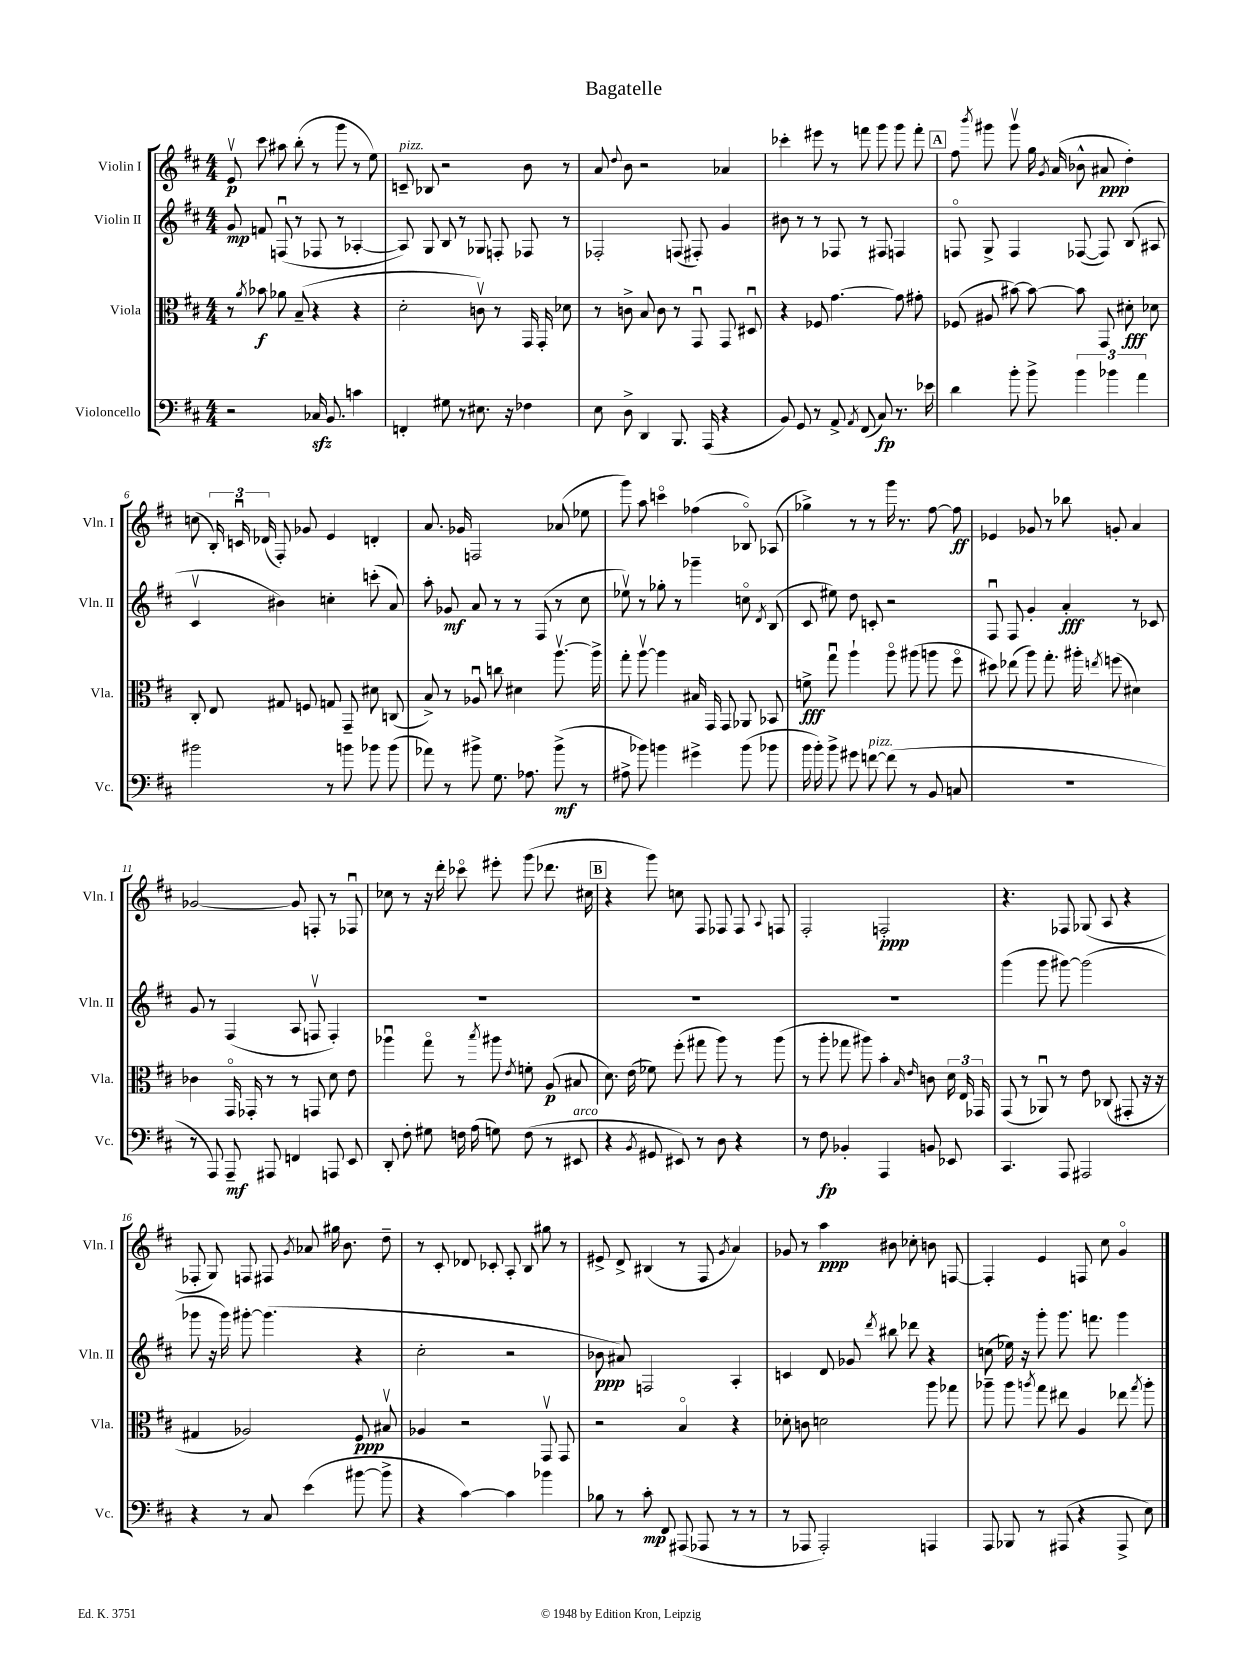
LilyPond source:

\header { title = "Bagatelle" }
<<
\new StaffGroup <<
\new Staff = "s0" \with { instrumentName = "Violin I" shortInstrumentName = "Vln. I" } {
    \clef treble \key d \major \numericTimeSignature \time 4/4
    \autoBeamOff e'8\upbow\p cis'''8 ais''8 b''8-.( r8 g'''8 r8 e''8) |
    c'8--^\markup { \italic "pizz." } bes8 r2 b'8 r8 |
    a'8 \appoggiatura { d''8 } b'8 r2 aes'4 |
    ces'''4-. eis'''8 r8 f'''8 g'''8 g'''8 f'''8-. |
    \mark \markup { \box "A" } fis''8 \acciaccatura { b'''8 } gis'''8 gis'''8\upbow g''16 \acciaccatura { g'8 } a'16( bes'8-^ ais'8\ppp d''4-.) |
    c''8( \tuplet 3/2 { b16-.) c'16\downbow des'16( } fis8-.) ges'8 e'4 d'4-. |
    a'8. ges'16 f2 aes'8( ees''8 |
    g'''8) a''8 c'''4\flageolet fes''4( bes8\flageolet) aes8( |
    ges''4->) r8 r8 g'''16 r8. fis''8~ fis''8\ff |
    ees'4 ges'8 r8 bes''8 g'8-. a'4 |
    ges'2~ ges'8 f8-. r8 fes8\downbow |
    ces''8 r8 r16 d'''16-. ces'''8\flageolet eis'''8-. g'''8( des'''8. cis''16 |
    \mark \markup { \box "B" } r4 g'''8) c''8 fis8 fes8 fes8 \appoggiatura { a8 } f8 |
    fis2-. f2-.\ppp |
    r4. fes8 ges8( a8 r4 |
    fes8-. g8) f8 fis8 \acciaccatura { g'8 } aes'8 gis''16 b'8. d''8-- |
    r8 cis'8-. des'8 ces'8-. a8-. b8 gis''8 r8 |
    eis'8-> d'8-> bis4( r8 fis8 \acciaccatura { g'8 } a'4) |
    ges'8 r8 a''4\ppp bis'8 ces''8-. b'8 f8~ |
    f4-. e'4 f8 cis''8 g'4\flageolet \bar "|." |
}
\new Staff = "s1" \with { instrumentName = "Violin II" shortInstrumentName = "Vln. II" } {
    \clef treble \key d \major \numericTimeSignature \time 4/4
    \autoBeamOff g'8\mp f'8 f8\downbow( r8 fes8 r8 aes4~-. |
    aes8) g8 b8 r8 ges8 f8-. fes8 r8 |
    fes2-. f8( fis8-.) g'4 |
    bis'8 r8 r8 fes8 r8 fis8 f4 |
    \mark \markup { \box "A" } f8\flageolet g8-> f4 fes8~( fes8) b8( ais8 |
    cis'4\upbow bis'4) c''4-. c'''8-.( a'8) |
    a''8-. ges'8\mf a'8 r8 r8 fis8( r8 cis''8 |
    ees''8\upbow) r8 ges''8-. r8 ges'''4-- c''8\flageolet \acciaccatura { d'8 } b8( |
    cis'8 eis''8) d''8 c'8-. r2 |
    fis8\downbow fis8 g'4-. a'4-.\fff r8 ces'8 |
    g'8 r8 fis4( a8 f8\upbow f4-.) |
    R1 |
    \mark \markup { \box "B" } R1 |
    R1 |
    g'''4( g'''8 gis'''8~) gis'''2( |
    ges'''8 r16 ges'''16) gis'''8~-. gis'''4.( r4 |
    cis''2-. r2 |
    bes'8\ppp ais'8) f2 a4-. |
    c'4 d'8 ges'8 \acciaccatura { d'''8 } bis''8 des'''8 r4 |
    c''8( ees''16) r16 g'''8-. g'''8. f'''8. g'''4 \bar "|." |
}
\new Staff = "s2" \with { instrumentName = "Viola" shortInstrumentName = "Vla." } {
    \clef alto \key d \major \numericTimeSignature \time 4/4
    \autoBeamOff r8 \acciaccatura { a'8 } bes'8\f aes'8 b8--( r4 r4 |
    d'2-. c'8\upbow) r8 g,16 g,16-. des'8 |
    r8 c'8-> b8 c'8 r8 g,8\downbow g,8 dis8\downbow |
    r4 fes8 g'4.~ g'8 gis'8-. |
    \mark \markup { \box "A" } fes8( ais8 bis'8~) bis'8~ bis'8 g,8 dis'8-.\fff des'8 |
    cis8-. e8 gis8 f8 g8 g,8-- dis'8 c8( |
    b8->) r8 aes8\downbow c''8 dis'4 a''8.~\upbow a''16-> |
    g''8-. a''8~\upbow a''4 bis16 g,16 g,8 aes,8 bes,8 |
    f'8->\fff g''8\downbow a''4-! a''8\flageolet ais''8( a''8 fis''8\flageolet |
    dis''8) ees''8( a''8) g''8.-. ais''16-. \acciaccatura { e''8 } f''8( dis'4) |
    ces'4 g,16\flageolet ges,16-. r8 r8 g,8 d'8 e'8 |
    aes''4\downbow g''8\flageolet r8 \acciaccatura { b''8 } ais''8 \acciaccatura { e'8 } f'8-. a8\p( bis8 |
    \mark \markup { \box "B" } d'8.) e'16( fes'8) fis''8-.( gis''8 a''8) r8 a''8( |
    r8 a''8-. ges''8 ais''8) b'4-. \grace { b16 e'16 } c'8 \tuplet 3/2 { d'16 e16 ges,16 } |
    g,8( r8 aes,8\downbow) r8 e'8 ces8( gis,8-. r16 r16 |
    gis4 aes2) fis8\ppp bis8\upbow |
    aes4 r2 g,8\upbow g,8 |
    r2 b4\flageolet r4 |
    des'8-. c'8 d'2 a''8 ges''8 |
    aes''8-- aes''8 \acciaccatura { a''8 } g''8 eis''8 a4 ees''8 \acciaccatura { g''8 } a''8-. \bar "|." |
}
\new Staff = "s3" \with { instrumentName = "Violoncello" shortInstrumentName = "Vc." } {
    \clef bass \key d \major \numericTimeSignature \time 4/4
    \autoBeamOff r2 ces16\sfz b,8. c'4 |
    f,4-. gis8 r8 eis8. r16 fes4 |
    e8 d8-> d,4 b,,8. a,,16( r4 |
    b,8) g,8 r8 a,8-> \acciaccatura { a,8 } fis,8( cis8\fp) r8. ees'16 |
    \mark \markup { \box "A" } d'4 b'8-. b'8-> \tuplet 3/2 { b'4 bes'4 a'4 } |
    bis'2 r8 b'8 bes'8 bes'8( |
    aes'8) r8 bis'8-> g8. aes8. bis'8->\mf( r8 |
    ais8-> bes'8) b'4 gis'4-> b'8( bes'8 |
    b'16 b'16-.) b'8-> gis'8 f'8~^\markup { \italic "pizz." } f'8( r8 b,8 c8 |
    R1 |
    r8 a,,8) a,,8--\mf ais,,8 f,4 a,,8 e,8 |
    d,8-. fis8-. gis8 f16 a16( g8) f8( r8 eis,8^\markup { \italic "arco" } |
    \mark \markup { \box "B" } r4 \acciaccatura { b,8 } gis,8 eis,8) r8 d8 r4 |
    r8 fis8\fp bes,4-. a,,4 b,8 ees,8 |
    cis,4. a,,8 ais,,2 |
    r4 r8 cis8 e'4( bis'8~ bis'8-> |
    r4 cis'4~) cis'4 bes'4 |
    bes8 r8 cis'8-.\mp fis,8 ais,,8( aes,,8 r8 r8 |
    r8 aes,,8 aes,,2-.) a,,4 |
    a,,8 bes,,8 r8 ais,,8( r4 ais,,8-> e8) \bar "|." |
}
>>
>>
